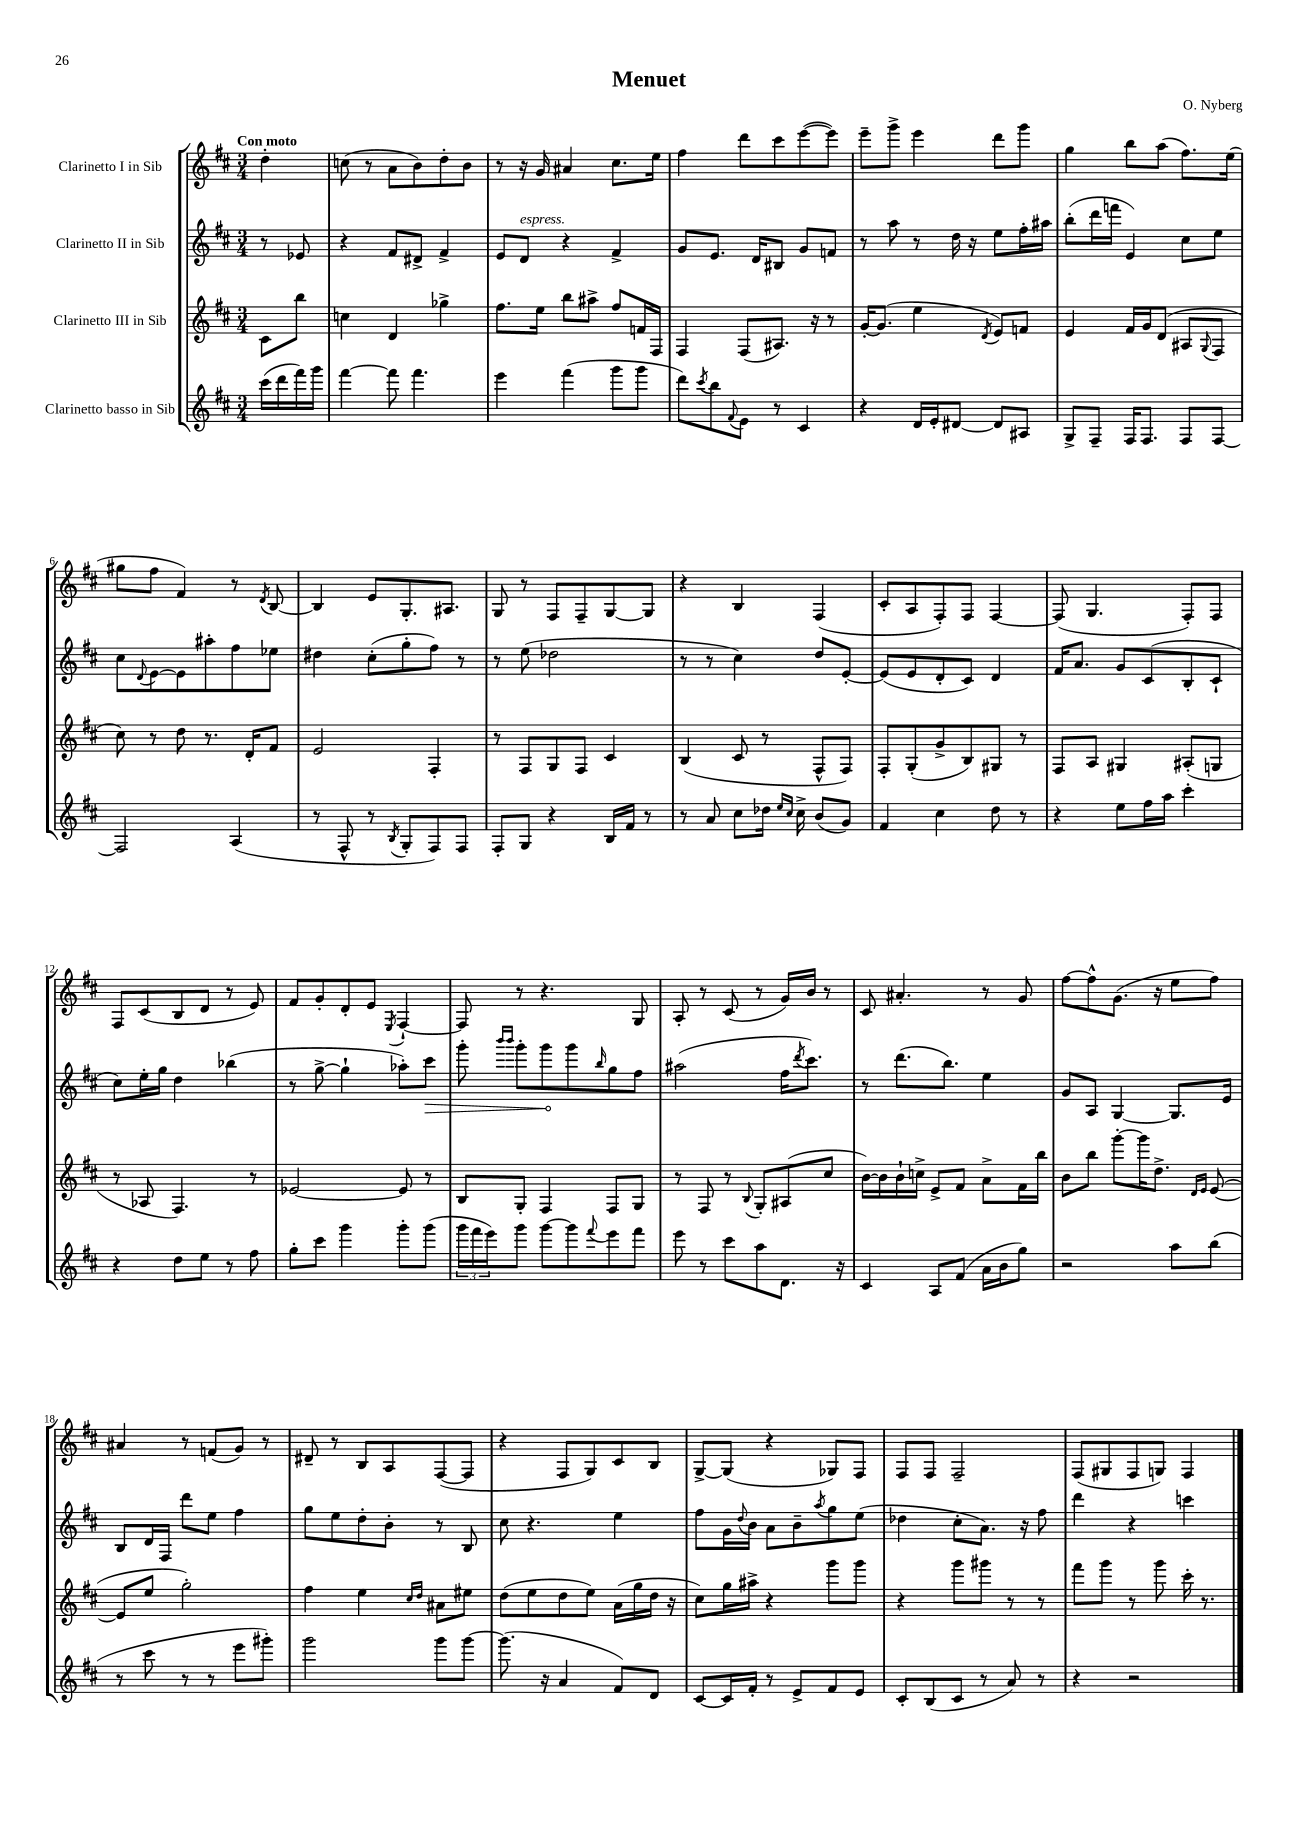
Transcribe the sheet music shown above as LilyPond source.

\header { title = "Menuet" composer = "O. Nyberg" }
<<
\new StaffGroup <<
\new Staff = "s0" \with { instrumentName = "Clarinetto I in Sib" } {
    \clef treble \key d \major \numericTimeSignature \time 3/4 \partial 4 \tempo "Con moto"
    d''4-. |
    c''8( r8 a'8 b'8) d''8-. b'8 |
    r8 r16 g'16 ais'4 cis''8. e''16 |
    fis''4 d'''8 cis'''8 e'''8~( e'''8) |
    e'''8-- g'''8-> e'''4 d'''8 g'''8 |
    g''4 b''8 a''8( fis''8.) e''16( |
    gis''8 fis''8 fis'4) r8 \acciaccatura { d'8 } b8~ |
    b4 e'8 g8.-. ais8. |
    g8 r8 fis8 fis8-- g8~ g8 |
    r4 b4 fis4( |
    cis'8-. a8 fis8-.) fis8 fis4~ |
    fis8( g4. fis8-.) fis8 |
    fis8 cis'8( b8 d'8 r8 e'8) |
    fis'8 g'8-. d'8-. e'8 \acciaccatura { e8 } fis4~-! |
    fis8 r8 r4. g8 |
    a8-. r8 cis'8( r8 g'16) b'16 r8 |
    cis'8 ais'4.-. r8 g'8 |
    fis''8~ fis''8-^ g'8.( r16 e''8 fis''8) |
    ais'4 r8 f'8( g'8) r8 |
    dis'8-- r8 b8 a8 fis8~( fis8 |
    r4 fis8 g8) cis'8 b8 |
    g8~-> g8( r4 ges8) fis8 |
    fis8 fis8 fis2-- |
    fis8( gis8 fis8 g8) fis4 \bar "|." |
}
\new Staff = "s1" \with { instrumentName = "Clarinetto II in Sib" } {
    \clef treble \key d \major \numericTimeSignature \time 3/4 \partial 4
    r8 ees'8 |
    r4 fis'8 dis'8-> fis'4-> |
    e'8 d'8^\markup { \italic "espress." } r4 fis'4-> |
    g'8 e'8. d'16 bis8 g'8 f'8 |
    r8 a''8 r8 d''16 r16 e''8 fis''16-. ais''16 |
    b''8-.( d'''16 f'''16 e'4) cis''8 e''8 |
    cis''8 \appoggiatura { d'8 } e'8~ e'8 ais''8-. fis''8 ees''8 |
    dis''4 cis''8-.( g''8-. fis''8) r8 |
    r8 e''8( des''2 |
    r8 r8 cis''4) d''8 e'8~-. |
    e'8( e'8 d'8-. cis'8) d'4 |
    fis'16 a'8. g'8 cis'8( b8-. cis'8-! |
    cis''8) e''16-. g''16 d''4 bes''4( |
    r8 g''8~-> g''4-! aes''8-.) \once \override Hairpin.circled-tip = ##t cis'''8\> |
    g'''8-. \grace { b'''16 b'''16 } g'''8-. g'''8\! g'''8 \grace { b''16 } g''8 fis''8 |
    ais''2( fis''16 \acciaccatura { d'''8 } cis'''8.) |
    r8 d'''8.( b''8.) e''4 |
    g'8 a8 g4~ g8. e'16 |
    b8 d'16 fis16 d'''8 e''8 fis''4 |
    g''8 e''8 d''8-. b'8-. r8 b8 |
    cis''8 r4. e''4 |
    fis''8 g'16 \appoggiatura { d''8 } b'16 a'8 b'8-- \acciaccatura { a''8 } g''8 e''8( |
    des''4 cis''8-. a'8.) r16 fis''8 |
    d'''4 r4 c'''4 \bar "|." |
}
\new Staff = "s2" \with { instrumentName = "Clarinetto III in Sib" } {
    \clef treble \key d \major \numericTimeSignature \time 3/4 \partial 4
    cis'8 b''8 |
    c''4 d'4 ges''4-> |
    fis''8. e''16 b''8 ais''8-> fis''8 f'16 fis16 |
    fis4 fis8( ais8.) r16 r8 |
    g'16~-. g'8.( e''4 \acciaccatura { d'8 } e'8) f'8 |
    e'4 fis'16 g'16 d'8( ais8 \appoggiatura { g8 } fis8 |
    cis''8) r8 d''8 r8. d'16-. fis'8 |
    e'2 fis4-. |
    r8 fis8 g8 fis8 cis'4 |
    b4( cis'8 r8 fis8-^ fis8) |
    fis8-. g8-.( g'8-> b8) gis8 r8 |
    fis8 a8 gis4 ais8-.( g8 |
    r8 aes8 fis4.) r8 |
    ees'2~ ees'8 r8 |
    b8 g8-. fis4 fis8 g8 |
    r8 fis8 r8 \appoggiatura { b8 } g8-. ais8( cis''8 |
    b'16~) b'16 b'16-! c''16-> e'8-> fis'8 a'8-> fis'16 b''16 |
    b'8 b''8 g'''8~-. g'''16 d''8.-> \grace { d'16 e'16 } e'8~( |
    e'8 e''8 g''2-.) |
    fis''4 e''4 \grace { cis''16 d''16 } ais'8 eis''8 |
    d''8( e''8 d''8 e''8) a'16( g''16 d''16 r16 |
    cis''8) g''16 ais''16-> r4 g'''8 g'''8 |
    r4 g'''8 gis'''8 r8 r8 |
    fis'''8 g'''8 r8 g'''8 cis'''16-. r8. \bar "|." |
}
\new Staff = "s3" \with { instrumentName = "Clarinetto basso in Sib" } {
    \clef treble \key d \major \numericTimeSignature \time 3/4 \partial 4
    cis'''16( d'''16 fis'''16) g'''16 |
    fis'''4~ fis'''8 fis'''4. |
    e'''4 fis'''4( g'''8 g'''8 |
    d'''8) \acciaccatura { cis'''8 } b''8 \appoggiatura { fis'8 } e'8 r8 cis'4 |
    r4 d'16 e'16-. dis'8~ dis'8 ais8 |
    g8-> fis8-- fis16 fis8. fis8 fis8~ |
    fis2 a4( |
    r8 fis8-^ r8 \acciaccatura { b8 } g8-. fis8) fis8 |
    fis8-. g8 r4 b16 fis'16 r8 |
    r8 a'8 cis''8 des''16 \grace { e''16 cis''16 } cis''16-> b'8( g'8) |
    fis'4 cis''4 d''8 r8 |
    r4 e''8 fis''16 a''16 cis'''4-. |
    r4 d''8 e''8 r8 fis''8 |
    g''8-. cis'''8 g'''4 g'''8-. g'''8( |
    \tuplet 3/2 { g'''16 fis'''16 e'''16) } g'''8 g'''8~ g'''8 \appoggiatura { fis'''8 } e'''8 fis'''8 |
    e'''8 r8 cis'''8 a''8 d'8. r16 |
    cis'4 a8 fis'8( a'16 b'16 g''8) |
    r2 a''8 b''8( |
    r8 cis'''8 r8 r8 e'''8 gis'''8-.) |
    g'''2 g'''8 g'''8~ |
    g'''8.( r16 a'4 fis'8) d'8 |
    cis'8~ cis'16 fis'16-. r8 e'8-> fis'8 e'8 |
    cis'8-. b8( cis'8 r8 a'8) r8 |
    r4 r2 \bar "|." |
}
>>
>>
